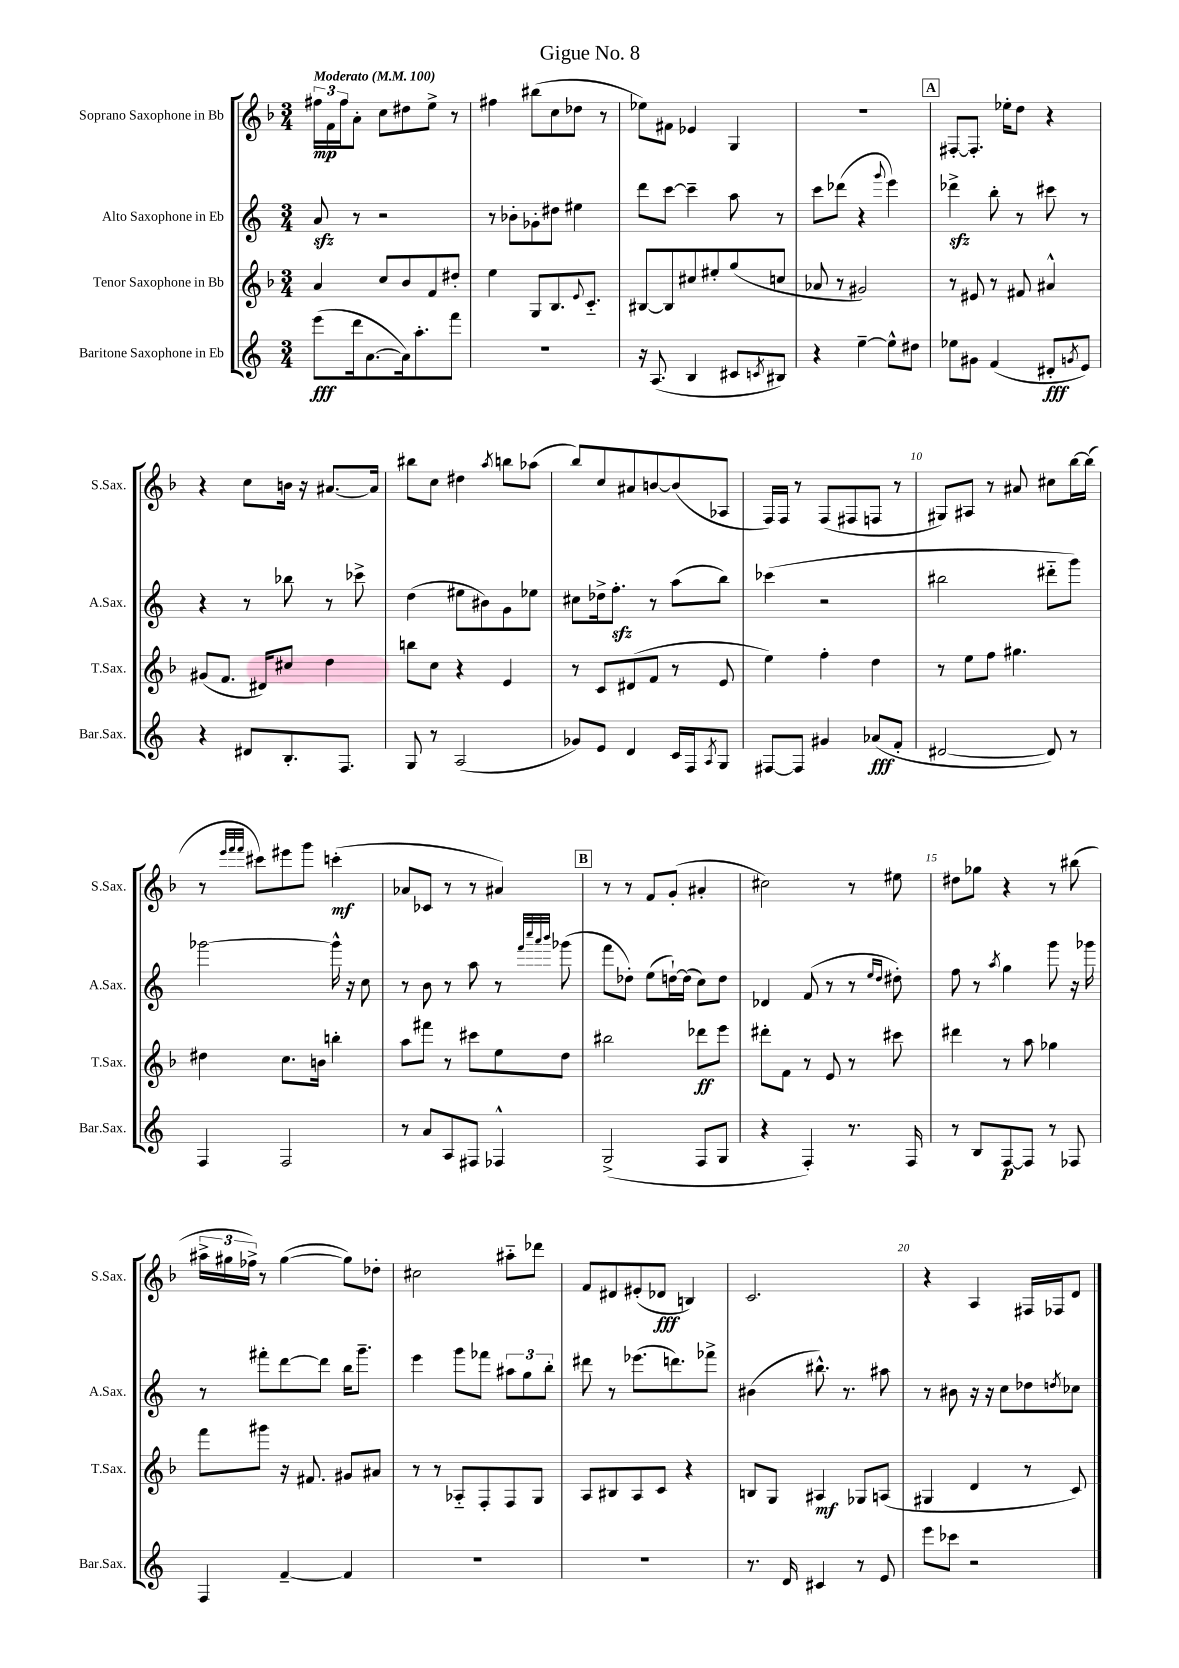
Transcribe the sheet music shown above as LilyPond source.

\header { title = "Gigue No. 8" }
<<
\new StaffGroup <<
\new Staff = "s0" \with { instrumentName = "Soprano Saxophone in Bb" shortInstrumentName = "S.Sax." } {
    \clef treble \key f \major \numericTimeSignature \time 3/4 \tempo "Moderato" 4 = 100
    \tuplet 3/2 { fis''16\mp f'16 fis''16 } a'8-. c''8 dis''8 e''8-> r8 |
    fis''4 bis''8( c''8 des''8 r8 |
    ees''8) fis'8 ees'4 g4 |
    R2. |
    \mark \markup { \box "A" } fis8~-. fis8.-. ees''16-. d''8 r4 |
    r4 c''8 b'16 r16 ais'8.~ ais'16 |
    bis''8 c''8 dis''4 \acciaccatura { a''8 } b''8 aes''8( |
    bes''8) c''8 ais'8 b'8~ b'8( aes8 |
    f16) f16 r8 f8( fis8 f8 r8 |
    gis8) ais8 r8 ais'8 cis''8 bes''16~ bes''16( |
    r8 \grace { e'''32 f'''32 f'''32 } cis'''8) eis'''8 g'''8 c'''4-.\mf( |
    aes'8 ces'8 r8 r8 ais'4) |
    \mark \markup { \box "B" } r8 r8 f'8 g'8-.( ais'4-. |
    cis''2) r8 eis''8 |
    dis''8 ges''8 r4 r8 bis''8( |
    \tuplet 3/2 { ais''16-> gis''16 fes''16->) } r8 gis''4~( gis''8) des''8-. |
    cis''2 ais''8-_ des'''8 |
    f'8 dis'8 eis'8-.( des'8\fff b4) |
    c'2. |
    r4 a4 fis16 fes16 d'8 \bar "|." |
}
\new Staff = "s1" \with { instrumentName = "Alto Saxophone in Eb" shortInstrumentName = "A.Sax." } {
    \clef treble \key c \major \numericTimeSignature \time 3/4
    a'8\sfz r8 r2 |
    r8 bes'8-. ges'8-. dis''8 eis''4 |
    d'''8 c'''8~ c'''4-- a''8 r8 |
    c'''8 des'''8( r4 \appoggiatura { g'''8 } e'''4) |
    \mark \markup { \box "A" } des'''4->\sfz b''8-. r8 cis'''8 r8 |
    r4 r8 bes''8 r8 ces'''8-> |
    d''4( eis''8 bis'8) g'8 ees''8 |
    cis''8 des''16-> f''8.-.\sfz r8 a''8( b''8) |
    ces'''4( r2 |
    bis''2 dis'''8-_ g'''8) |
    ges'''2~ ges'''16-^ r16 c''8 |
    r8 b'8 r8 a''8 r8 \grace { f'''32 c''''32 a'''32 b'''32 } ges'''8( |
    \mark \markup { \box "B" } f'''8 des''8-.) e''8( d''16~-!) d''16( c''8) d''8 |
    des'4 f'8( r8 r8 \grace { e''16 d''16 } dis''8-.) |
    f''8 r8 \acciaccatura { a''8 } g''4 g'''8 r16 ges'''16 |
    r8 fis'''8-. d'''8~ d'''8 b''16 g'''8.-- |
    e'''4 g'''8 fes'''8 \tuplet 3/2 { ais''8 g''8 b''8-. } |
    dis'''8 r8 ees'''8.( d'''8.) fes'''8-> |
    bis'4( bis''8.-^) r8. ais''8 |
    r8 bis'8 r16 r16 c''8 des''8 \acciaccatura { d''8 } ces''8 \bar "|." |
}
\new Staff = "s2" \with { instrumentName = "Tenor Saxophone in Bb" shortInstrumentName = "T.Sax." } {
    \clef treble \key f \major \numericTimeSignature \time 3/4
    a'4 c''8 bes'8 f'8 dis''8-. |
    e''4 g8 bes8. \appoggiatura { e'8 } c'8.-_ |
    bis8~ bis8 cis''8 eis''8-. g''8( c''8 |
    aes'8 r8 gis'2) |
    \mark \markup { \box "A" } r8 eis'8 r8 fis'8 ais'4-^ |
    gis'8( f'8. dis'16) cis''8 d''4 |
    b''8 c''8 r4 e'4 |
    r8 c'8 dis'8( f'8 r8 e'8 |
    e''4) f''4-. d''4 |
    r8 e''8 f''8 gis''4. |
    dis''4 c''8. b'16 b''4-. |
    a''8 fis'''8 r8 cis'''8 e''8 d''8 |
    \mark \markup { \box "B" } bis''2 des'''8\ff e'''8 |
    dis'''8-. f'8 r8 e'8 r8 cis'''8 |
    dis'''4 r8 a''8 ges''4 |
    f'''8 gis'''8 r16 fis'8. gis'8 ais'8 |
    r8 r8 aes8-_ f8-. f8 g8 |
    a8 bis8 a8 c'8 r4 |
    b8 g8 ais4\mf ges8 a8( |
    gis4 d'4 r8 c'8) \bar "|." |
}
\new Staff = "s3" \with { instrumentName = "Baritone Saxophone in Eb" shortInstrumentName = "Bar.Sax." } {
    \clef treble \key c \major \numericTimeSignature \time 3/4
    e'''8\fff( d'''16 a'8.~ a'16) a''8.-. f'''8 |
    R2. |
    r16 a8.( b4 cis'8 \acciaccatura { c'8 } bis8) |
    r4 e''4~-- e''8-^ dis''8 |
    \mark \markup { \box "A" } ees''8 gis'8 f'4( dis'8-.\fff \acciaccatura { g'8 } e'8) |
    r4 dis'8 b8.-. f8. |
    g8 r8 a2( |
    ges'8) e'8 d'4 c'16 f16 \acciaccatura { a8 } g8 |
    fis8~ fis8 gis'4 aes'8\fff( f'8-. |
    dis'2~ dis'8) r8 |
    f4 f2 |
    r8 a'8 a8 fis8 fes4-^ |
    \mark \markup { \box "B" } g2->( f8 g8 |
    r4 f4-.) r8. f16 |
    r8 b8 f8~\p f8 r8 fes8 |
    f4 f'4~-- f'4 |
    R2. |
    R2. |
    r8. d'16 cis'4 r8 e'8 |
    e'''8 ces'''8 r2 \bar "|." |
}
>>
>>
\layout { \context { \Score \override BarNumber.break-visibility = ##(#f #t #t) barNumberVisibility = #(every-nth-bar-number-visible 5) } }
